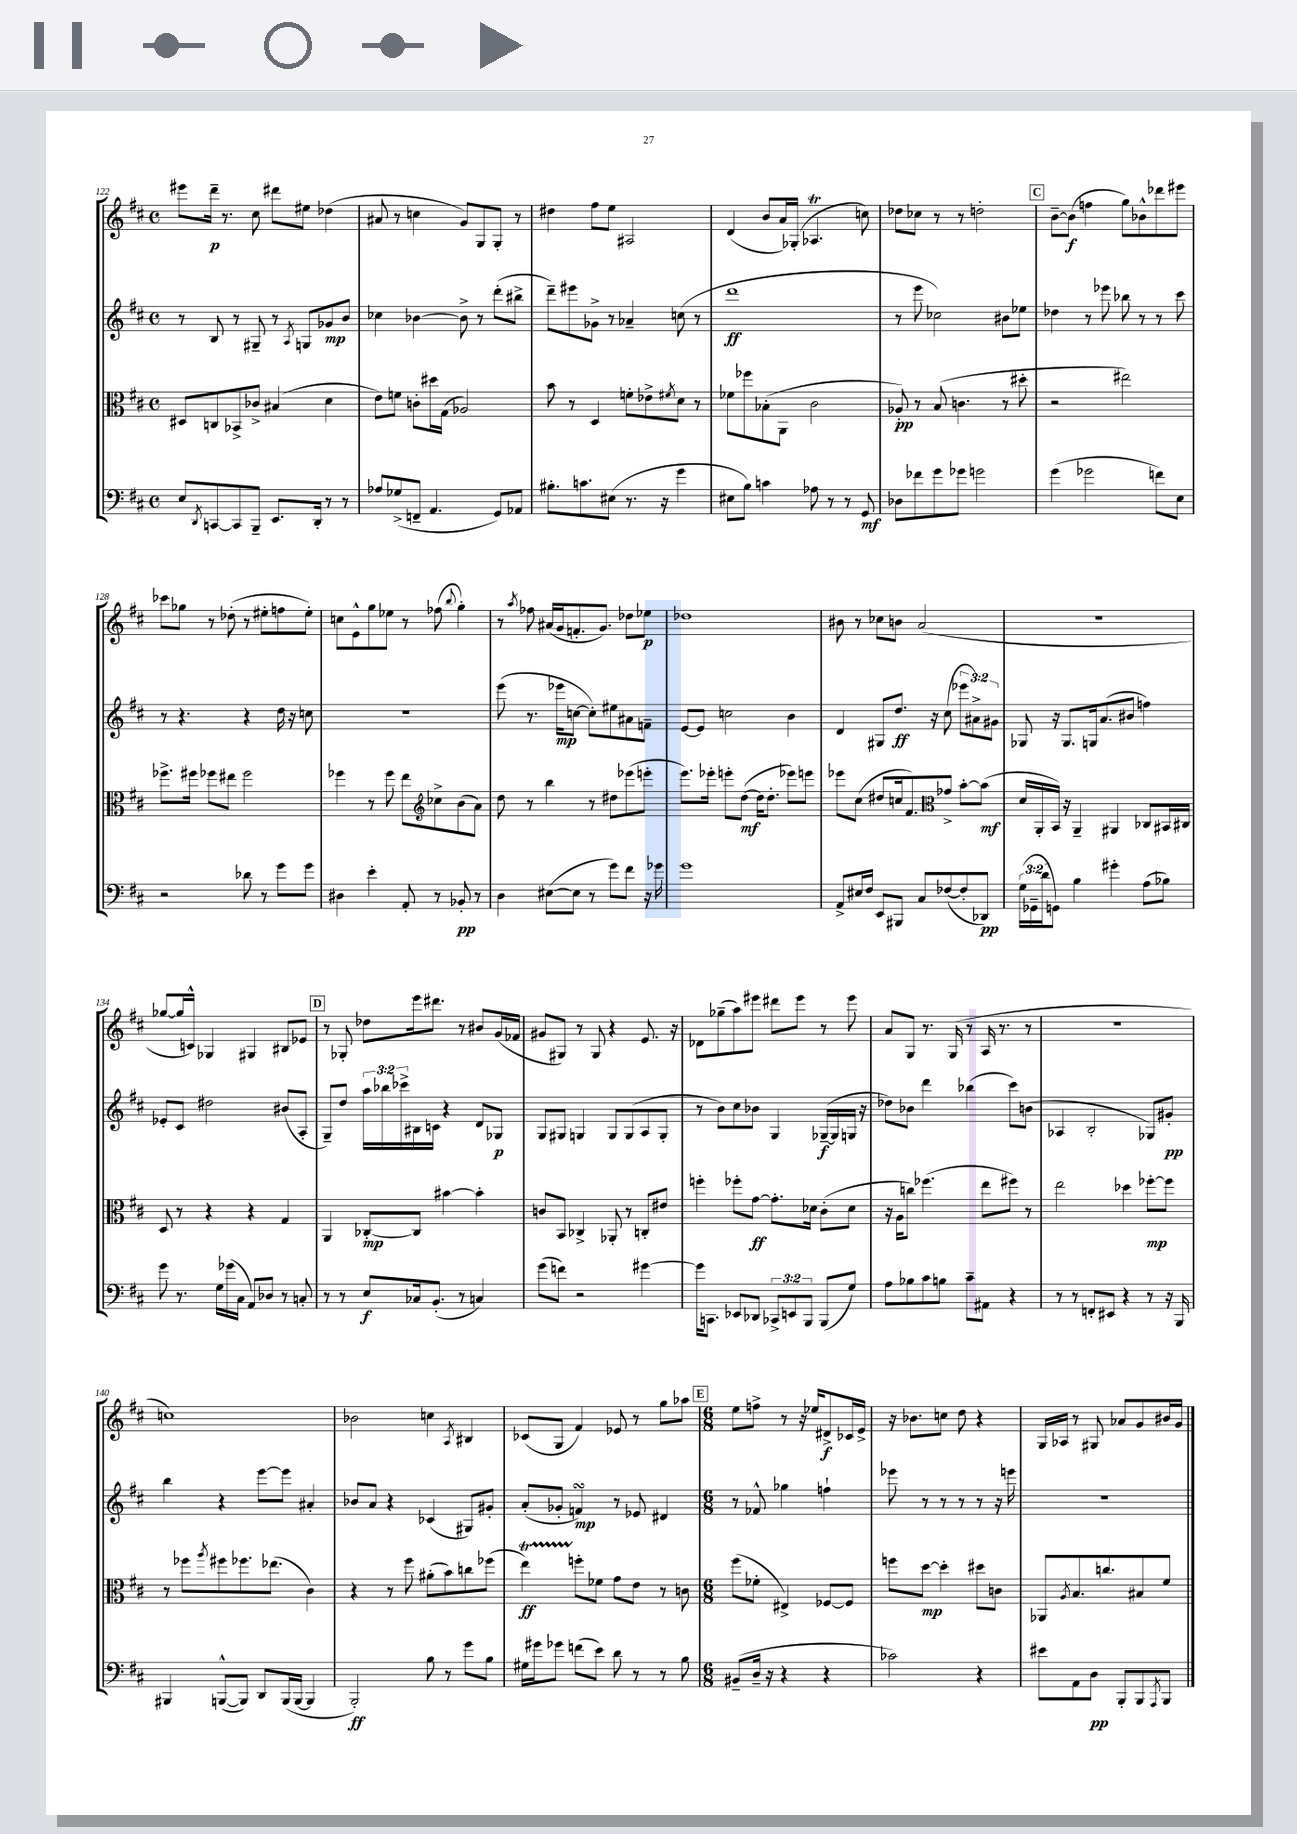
<<
\new StaffGroup <<
\new Staff = "s0" {
    \clef treble \key d \major \defaultTimeSignature \time 4/4
    eis'''8 d'''16--\p r8. cis''8 dis'''8 eis''8 des''4( |
    ais'8 r8 c''4 g'8) g8 g8-. r8 |
    dis''4 fis''8 e''8 ais2 |
    d'4( b'8 a'16) ges16-.( aes4.\trill c''8) |
    des''8 ces''8 r8 r8 d''2-. |
    \mark \markup { \box "C" } b'8~-- b'8\f( f''4 g''8) bes'8-^ des'''8 eis'''8 |
    ces'''8 ges''8 r8 des''8-.( r8 eis''8-. f''8 eis''8-.) |
    c''8 e'8-^ g''8 ees''8 r8 fes''8( \appoggiatura { b''8 } g''4-.) |
    r8 \acciaccatura { a''8 } fes''8 ais'16( g'16 f'8.-. g'8.) des''8 ees''8\p |
    des''1 |
    bis'8 r8 ces''8 b'8 a'2( |
    R1 |
    ges''8~ ges''16 c'16-^) ges4 gis4 bis8 ees'8 |
    \mark \markup { \box "D" } r8 ges8-. des''8 e'''16 dis'''8. r8 bis'8 g'16( fes'16 |
    gis'8 gis8) r8 gis8 r4 e'8. r16 |
    des'8 ges''8--( a''8) eis'''8 dis'''8 eis'''8 r8 eis'''8 |
    a'8 g8 r8. g16( r8 a16 r8. r8 |
    R1 |
    c''1) |
    bes'2 c''4 \acciaccatura { a8 } bis4 |
    ces'8( g8 fis'4) ees'8 r8 g''8 aes''8 |
    \mark \markup { \box "E" } \numericTimeSignature \time 6/8 e''8 f''8-> r8 r16 ees''16 dis'8->\f ces'16 e'16-> |
    r16 bes'8. c''8 d''8 r4 |
    g16 aes16 r8 gis8 aes'8 g'8 bis'16 g'16 \bar "|." |
}
\new Staff = "s1" {
    \clef treble \key d \major \defaultTimeSignature \time 4/4 \override Staff.TupletNumber.text = #tuplet-number::calc-fraction-text
    r8 b8 r8 gis8-- r8 \acciaccatura { a8 } g8 ges'8\mp b'8 |
    ces''4 bes'4~ bes'8-> r8 d'''8-.( bis''8-> |
    d'''8--) eis'''8 ges'8-> r8 aes'4-- c''8( r8 |
    d'''1\ff |
    r8 e'''8 ces''2) bis'8 ees''8 |
    \mark \markup { \box "C" } des''4 r8 ees'''8 bes''8 r8 r8 cis'''8 |
    r8 r4. r4 d''16 r16 c''8 |
    R1 |
    e'''8( r8. ees'''16\mp c''8~ c''8-.) eis''8 ais'8 f'8-- |
    e'8~ e'8 c''2 b'4 |
    d'4 gis8 d''8.\ff r16 cis''8( \tuplet 3/2 { ees'''8 ais'8->) gis'8 } |
    ges8 r16 ges8. g16 a'8.( bis'8 f''4) |
    ees'8-. cis'8 dis''2 bis'8( a8-. |
    \mark \markup { \box "D" } g8--) d''8 \tuplet 3/2 { a''16 bes''16 ces'''16-> } bis16 c'16 r4 d'8 ges8\p |
    g8 gis8 g4 g8 g8( a8 g8-. |
    r8 b'8) cis''8 bes'8 g4 ges16~--\f( ges16 g16 r16 |
    des''8) bes'8 d'''4 bes''4( cis'''8) b'8( |
    aes4 b2-. ges8) gis'8-.\pp |
    b''4 r4 e'''8~ e'''8 ais'4-. |
    bes'8 a'8 r4 ces'4( gis8) gis'8-. |
    a'8-.( ges'8-. f'4\turn\mp) r8 ees'8 dis'4 |
    \mark \markup { \box "E" } \numericTimeSignature \time 6/8 r8 fes'8-^ ges''4 f''4-! |
    ees'''8 r8 r8 r8 r8 r16 e'''16 |
    R2. \bar "|." |
}
\new Staff = "s2" {
    \clef alto \key d \major \defaultTimeSignature \time 4/4
    dis8 c8 bes,8-> ces'8-> bis4( d'4 |
    e'8) f'8 c'8-. dis''16 g16( aes2) |
    b'8 r8 d4 f'8-. ees'8-> \acciaccatura { fis'8 } d'8 r8 |
    fes'8 fes''8 bes8-.( a,8 cis'2 |
    aes8-.\pp) r8 b8( c'4. r8 dis''8-. |
    \mark \markup { \box "C" } r2 eis''2) |
    fes''8.-> fis''16 fes''8 eis''8 fes''2 |
    fes''4 r8 fes''8 e''8 ces''8-> b'8( a'8) |
    \clef treble d''8 r8 b''4 r8 dis''8 ees'''8( e'''8-. |
    e'''8.) ees'''16-. e'''8-. d''8~\mf( d''16 d''8.-. ees'''8) e'''8 |
    ees'''8 cis''8( dis''8 c''16 fis'8.) ges'8-> b'8~-. b'8\mf( |
    \clef alto d'16 a,16-. b,16) r16 a,4-- ais,4 ces8 bis,16 cis16 |
    d8 r8 r4 r4 g4 |
    \mark \markup { \box "D" } a,4 ces8~-.\mp ces8 bis'4~ bis'4-. |
    c'8 b,8 ces4-> aes,8-. r8 c8-. eis'8 |
    f''4-. fes''8-. g'8~\ff g'8.-. des'16 cis'8-.( des'8 |
    r16 a16 c''8) fes''4.( e''8 fis''8) r8 |
    e''2 des''4 fes''8~-.\mp fes''8 |
    r8 fes''8 \acciaccatura { a''8 } fis''8 fes''8. ees''8.( cis'4) |
    r4 r8 fis''8 ais'8-.( b'8) c''8 fes''8( |
    e''4\startTrillSpan\ff) f''8-.\stopTrillSpan fes'8 g'8 e'8 r8 c'8 |
    \mark \markup { \box "E" } \numericTimeSignature \time 6/8 fis''8( fes'8-. eis4->) fes8~ fes8 |
    f''8 d''8~\mp d''4-. dis''8 c'8 |
    aes,8 \acciaccatura { a8 } b8. c''8. bis8 fis'8 \bar "|." |
}
\new Staff = "s3" {
    \clef bass \key d \major \defaultTimeSignature \time 4/4 \override Staff.TupletNumber.text = #tuplet-number::calc-fraction-text
    e8 \acciaccatura { d,8 } c,8~ c,8 b,,8-- e,8. d,16-. r8 r8 |
    aes8 ges8->( f,8-- a,4. g,8) aes,8 |
    bis8.-. c'8. eis8( r8. r16 g'4 |
    eis8 b8) c'4 aes8 r8 r8 g,8\mf |
    des8 fes'8 g'8 ges'8 g'2 |
    \mark \markup { \box "C" } g'4( ges'2 f'8) e8 |
    r2 des'8 r8 g'8 g'8 |
    dis4 e'4-. a,8-. r8 bes,8-.\pp r8 |
    d4 eis8~( eis8 r8 g'8) fis'8 r16 ges'16 |
    g'1 |
    a,8-> eis16 fis16 e,8 bis,,8 cis8 fes8~( fes8-. des,8\pp) |
    \tuplet 3/2 { g16( ges,16-- d'16 } g,8) b4 gis'4-. a8( bes8) |
    g'8 r8. g16 ges'16( cis16 a,8) des8 r8 c8-. |
    \mark \markup { \box "D" } r8 r8 e8\f ces16 b,8.-.( r8 c4) |
    g'8( f'8) r2 gis'4~ |
    gis'16 c,8. ees,8 des,8 \tuplet 3/2 { ces,8-> e,8 b,,8 } b,,8( g8) |
    a8 bes8 cis'8 b8 cis'8-- ais,8 r4 |
    r8 r8 f,8-. eis,8 r4 r8 r16 b,,16 |
    bis,,4 b,,8~-^( b,,8) d,8 b,,16( b,,16~ b,,4 |
    b,,2-.\ff) b8 r8 g'8 b8 |
    gis16 gis'16 ges'8 f'8( e'8) d'8 r8 r8 b8 |
    \mark \markup { \box "E" } \numericTimeSignature \time 6/8 bis,8--( d16-- r16 r4 r4 |
    ces'2) r4 |
    eis'8 a,8 d8\pp b,,8-. b,,8 \acciaccatura { a,,8 } b,,8 \bar "|." |
}
>>
>>
\layout { \context { \Score currentBarNumber = #122 } }
